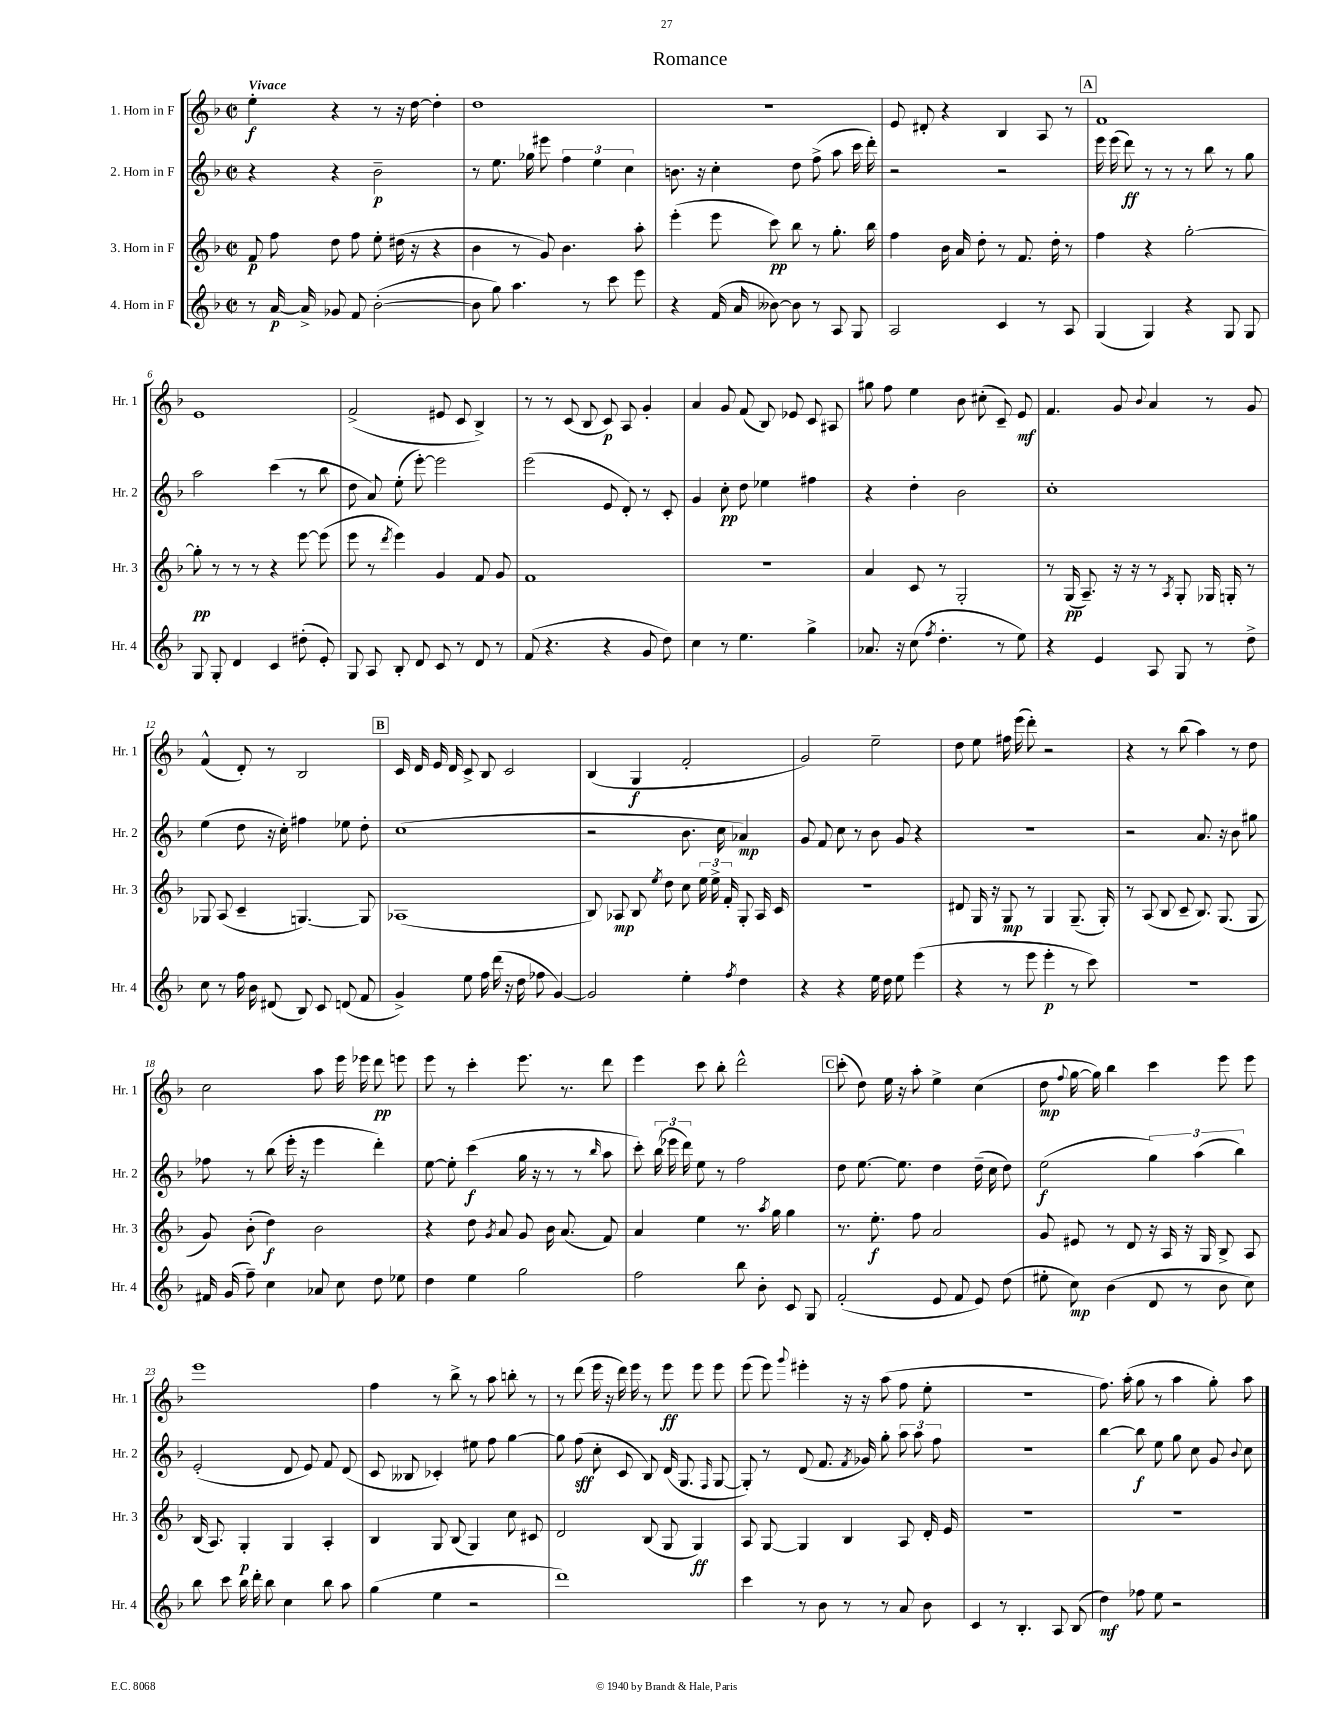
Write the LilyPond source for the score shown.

\header { title = "Romance" }
<<
\new StaffGroup <<
\new Staff = "s0" \with { instrumentName = "1. Horn in F" shortInstrumentName = "Hr. 1" } {
    \clef treble \key f \major \defaultTimeSignature \time 2/2 \tempo "Vivace"
    \autoBeamOff e''4-.\f r4 r8 r16 d''16~ d''4-. |
    d''1 |
    r1 |
    e'8 dis'8-. r4 bes4 a8 r8 |
    \mark \markup { \box "A" } f'1 |
    e'1 |
    f'2->( eis'8 c'8 bes4->) |
    r8 r8 c'8( bes8 c'8\p) a8 g'4-. |
    a'4 g'8 f'8( bes8) ees'8 c'8 ais8 |
    gis''8 f''8 e''4 bes'8 cis''8-.( c'8--) e'8\mf |
    f'4. g'8 \appoggiatura { bes'8 } a'4 r8 g'8 |
    f'4-^( d'8-.) r8 bes2 |
    \mark \markup { \box "B" } c'16 d'16 e'16 d'16 c'8-> bes8 c'2 |
    bes4( g4\f f'2-. |
    g'2) e''2-- |
    d''8 e''8 fis''16 e'''16( d'''8-.) r2 |
    r4 r8 bes''8( a''4) r8 d''8 |
    c''2 a''8 e'''16 ees'''16 d'''8\pp e'''8 |
    e'''8 r8 c'''4-. e'''8. r8. d'''8 |
    e'''4 c'''8 bes''8-. d'''2-^ |
    \mark \markup { \box "C" } c'''8-.( d''8) e''16 r16 a''8-. e''4-> c''4( |
    d''8\mp \appoggiatura { f''8 } g''16~ g''16) bes''4 c'''4 e'''8 e'''8 |
    e'''1 |
    f''4 r8 bes''8-> r8 a''8 b''8-. r8 |
    r8 d'''8( e'''16 r16 d'''16) e'''16 r8 e'''8\ff e'''8 e'''8 |
    e'''8( e'''8) \appoggiatura { g'''8 } eis'''4-. r16 r16 a''8( f''8 e''8-. |
    r1 |
    f''8.) a''16-.( g''8 r8 a''4 g''8-.) a''8 \bar "|." |
}
\new Staff = "s1" \with { instrumentName = "2. Horn in F" shortInstrumentName = "Hr. 2" } {
    \clef treble \key f \major \defaultTimeSignature \time 2/2
    \autoBeamOff r4 r4 bes'2--\p |
    r8 e''8. ges''16 eis'''8 \tuplet 3/2 { f''4 e''4 c''4 } |
    b'8. r16 c''4-. d''8 f''8->( a''8 c'''16 d'''16-.) |
    r2 r2 |
    \mark \markup { \box "A" } e'''16 e'''16( d'''8\ff) r8 r8 r8 bes''8 r8 g''8 |
    a''2 c'''4( r8 bes''8 |
    d''8 a'8) e''8-.( e'''8~-.) e'''2 |
    e'''2( e'8 d'8-.) r8 c'8-. |
    g'4 c''8-.\pp d''8 ees''4 fis''4 |
    r4 d''4-. bes'2 |
    c''1-. |
    e''4( d''8 r16 c''16-.) fis''4 ees''8 d''8-. |
    \mark \markup { \box "B" } c''1( |
    r2 bes'8. c''16 aes'4\mp) |
    g'8 f'8 c''8 r8 bes'8 g'8 r4 |
    R1 |
    r2 a'8. r16 bes'8 gis''8 |
    fes''8 r8 bes''8( e'''16-. r16 e'''4 d'''4-.) |
    e''8~ e''8-. c'''4\f( g''16 r16 r8 r8 \grace { bes''16 } a''8 |
    c'''8-.) \tuplet 3/2 { bes''16( ees'''16 d'''16) } e''8 r8 f''2 |
    \mark \markup { \box "C" } d''8 e''8.~ e''8. d''4 d''16--( c''16 d''8) |
    e''2\f( \tuplet 3/2 { g''4) a''4( bes''4) } |
    e'2-.( d'8 e'8) f'8 d'8( |
    c'8 beses8 ces'4-.) eis''8 f''8 g''4~ |
    g''8 f''8\sff( c''8-. c'8 bes8) d'16( g8. \grace { f16 } g8~ |
    g8-.) r8 d'8( f'8. \acciaccatura { f'8 } ges'16) g''8-. \tuplet 3/2 { a''8 a''8 f''8 } |
    R1 |
    bes''4~ bes''8\f e''8 g''8 c''8 g'8 \appoggiatura { bes'8 } c''8 \bar "|." |
}
\new Staff = "s2" \with { instrumentName = "3. Horn in F" shortInstrumentName = "Hr. 3" } {
    \clef treble \key f \major \defaultTimeSignature \time 2/2
    \autoBeamOff f'8\p f''8 d''8 f''8 e''8-. dis''16( r16 r4 |
    bes'4 r8 g'8) bes'4. a''8-. |
    e'''4-.( e'''8 c'''8\pp) bes''8 r8 g''8.-. bes''16 |
    f''4 bes'16 a'16 d''8-. r8 f'8. d''16-. r8 |
    \mark \markup { \box "A" } f''4 r4 g''2~-. |
    g''8-.\pp r8 r8 r8 r4 e'''8~ e'''8( |
    e'''8 r8 \acciaccatura { d'''8 } e'''4) g'4 f'8 g'8 |
    f'1 |
    R1 |
    a'4 c'8 r8 g2-. |
    r8 g16\pp( a8.--) r16 r16 r8 \acciaccatura { a8 } g8-. ges16 g16-. r8 |
    ges8 a8( c'4-- g4.~) g8 |
    \mark \markup { \box "B" } aes1( |
    bes8) aes8\mp bes8 \acciaccatura { e''8 } d''8 c''8 \tuplet 3/2 { e''16 e''16-> f'16-. } g8-. aes16 c'16 |
    r1 |
    dis'8 g16 r16 g8\mp r8 g4 g8.--( g16-.) |
    r8 a8( bes8 c'8-- bes8.) g8.( g8 |
    g'8) bes'8-.( d''4\f) bes'2 |
    r4 d''8 \acciaccatura { g'8 } a'8 g'8 bes'16 a'8.( f'8) |
    a'4 e''4 r8. \acciaccatura { a''8 } g''16 g''4 |
    \mark \markup { \box "C" } r8. e''8.-.\f f''8 a'2 |
    g'8 eis'8 r8 d'8 r16 a16 r16 g16 bes8-> a8 |
    bes16( a8.) g4-.\p g4 a4-. |
    bes4 g8 bes8( g4) c''8 cis'8 |
    d'2 bes8( g8 g4\ff) |
    a8 g8~ g4 bes4 a8 d'16-. e'16 |
    r1 |
    r1 \bar "|." |
}
\new Staff = "s3" \with { instrumentName = "4. Horn in F" shortInstrumentName = "Hr. 4" } {
    \clef treble \key f \major \defaultTimeSignature \time 2/2
    \autoBeamOff r8 a'16~\p a'16-> ges'8 f'8 bes'2~-.( |
    bes'8 g''8) a''4. r8 c'''8 e'''8 |
    r4 f'16( a'16 beses'8~) beses'8 r8 a8 g8 |
    a2 c'4 r8 a8 |
    \mark \markup { \box "A" } g4( g4) r4 g8 g8 |
    g8 g8-. d'4 c'4 dis''8-.( e'8-.) |
    g8 a8 bes8-. d'8 c'8 r8 d'8 r8 |
    f'8( r4. r4 g'8 d''8) |
    c''4 r8 e''4. g''4-> |
    aes'8. r16 c''8( \acciaccatura { f''8 } d''4.-. r8 e''8) |
    r4 e'4 a8 g8 r8 d''8-> |
    c''8 r8 f''16 bes'16 dis'8( bes8) c'8 d'8( f'8 |
    \mark \markup { \box "B" } g'4->) e''8 f''16 d'''16( r16 d''16 fes''8 g'4~) |
    g'2 e''4-. \acciaccatura { f''8 } d''4 |
    r4 r4 e''16 d''16 e''8 e'''4( |
    r4 r8 e'''8 e'''4-.\p r8 c'''8) |
    R1 |
    fis'16 g'16( f''8--) c''4 aes'8 c''8 d''8 ees''8 |
    d''4 e''4 g''2 |
    f''2 bes''8 bes'8-. c'8 g8 |
    \mark \markup { \box "C" } f'2-.( e'8 f'8 e'8) d''8( |
    eis''8-. c''8\mp) bes'4( d'8 r8 bes'8 c''8) |
    bes''8 c'''8 bes''16 d'''16-. bes''8 c''4 bes''8 a''8 |
    g''4( e''4 r2 |
    d'''1) |
    c'''4 r8 bes'8 r8 r8 a'8 bes'8 |
    c'4 r8 bes4.-. a8 bes8( |
    d''4\mf) fes''8 e''8 r2 \bar "|." |
}
>>
>>
